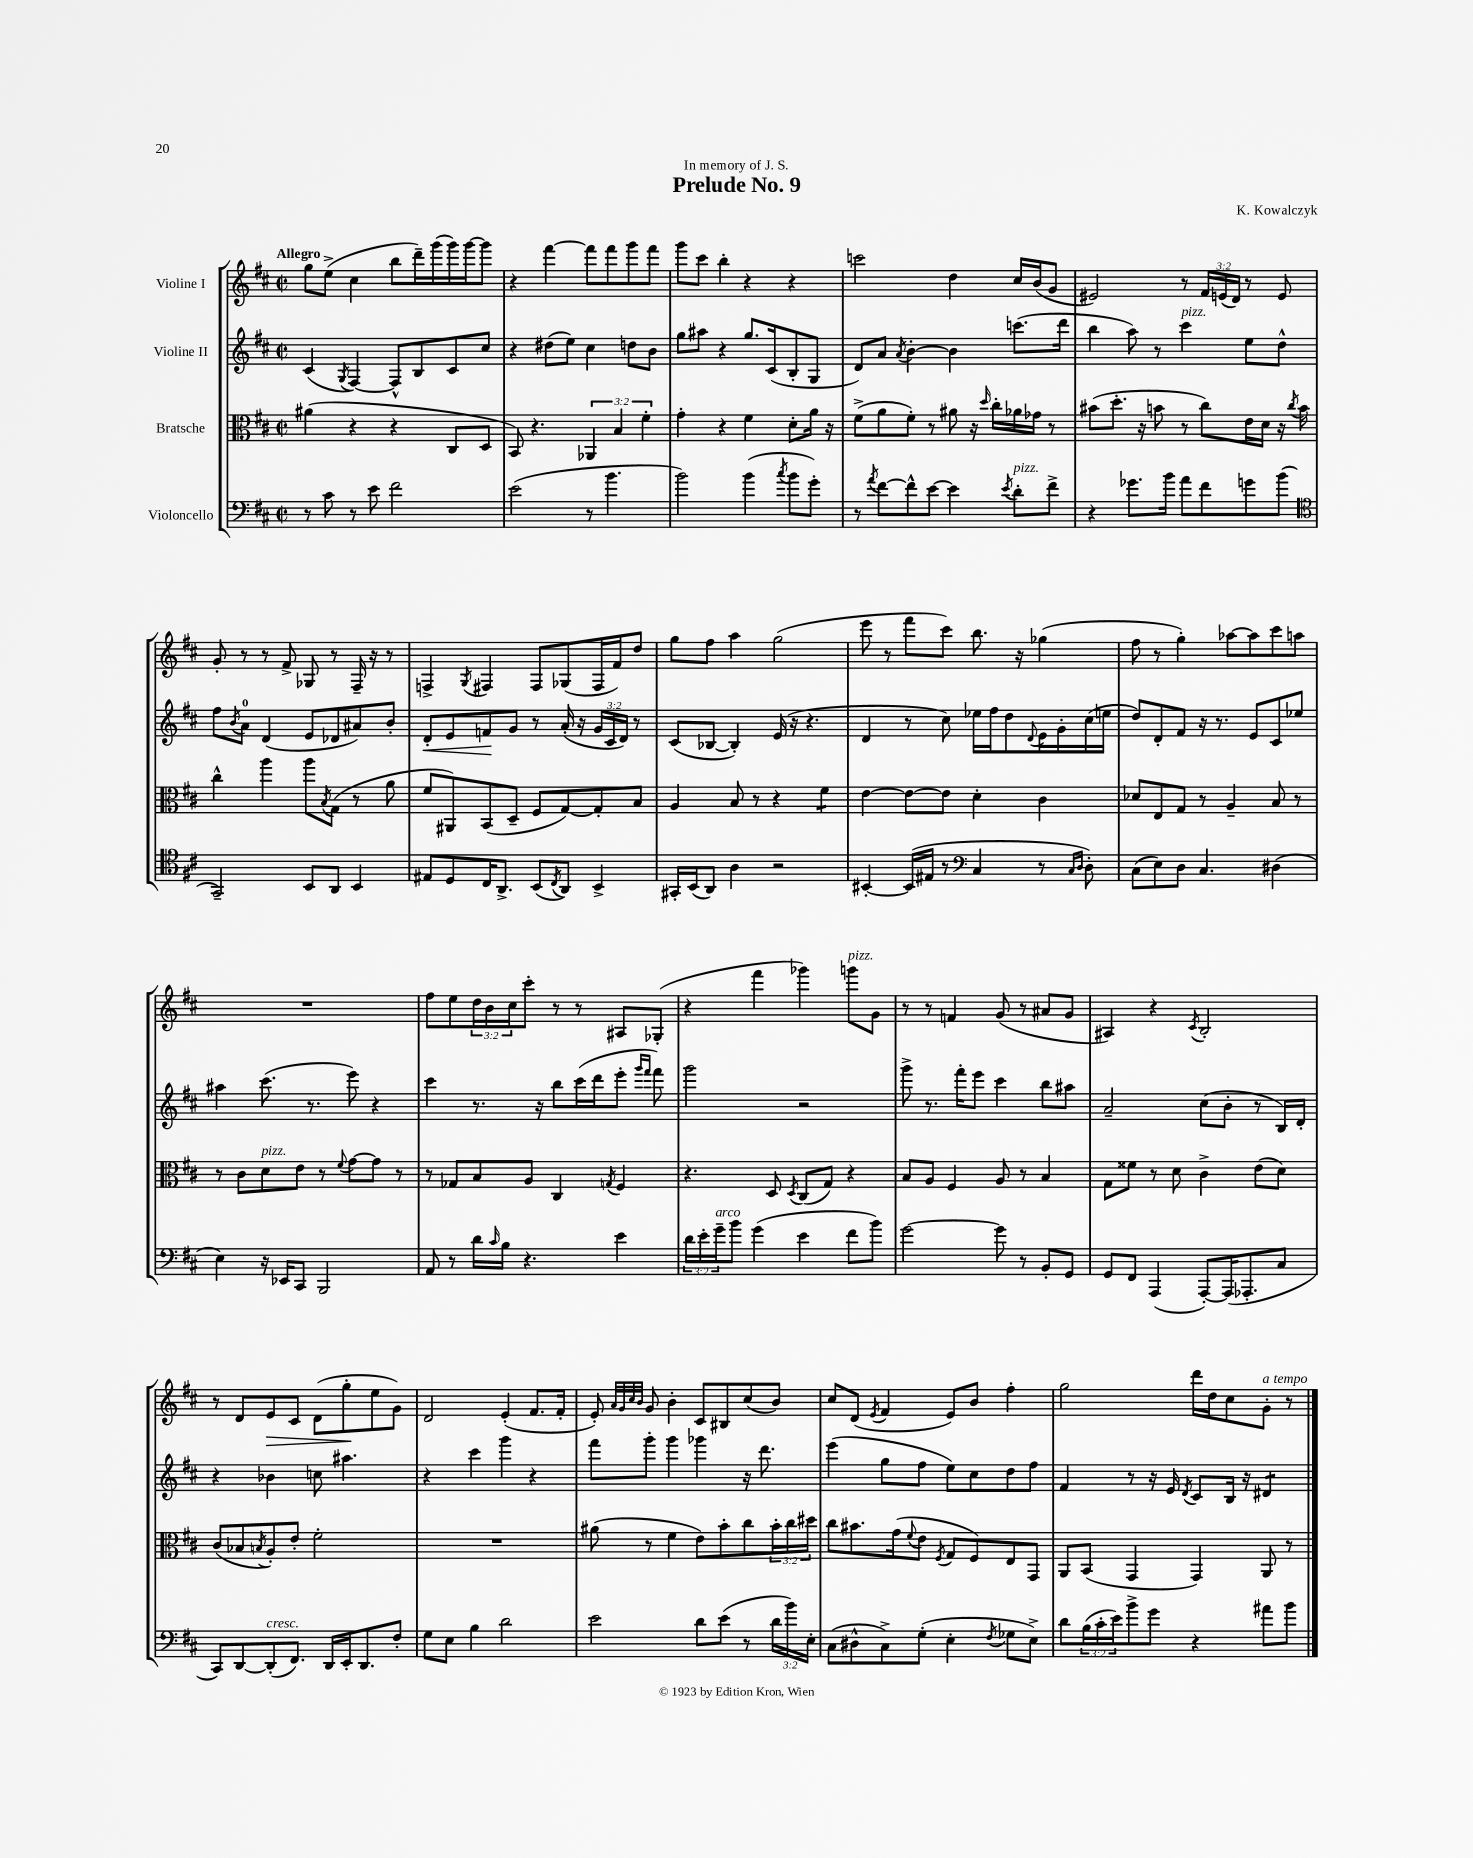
\header { title = "Prelude No. 9" composer = "K. Kowalczyk" dedication = "In memory of J. S." }
<<
\new StaffGroup <<
\new Staff = "s0" \with { instrumentName = "Violine I" } {
    \clef treble \key d \major \defaultTimeSignature \time 2/2 \override Staff.TupletNumber.text = #tuplet-number::calc-fraction-text \tempo "Allegro"
    g''8 e''8->( cis''4 b''8 d'''16--) g'''16( g'''16) g'''16~ g'''8 |
    r4 fis'''4~ fis'''8 fis'''8 g'''8 fis'''8 |
    g'''8 cis'''8 b''4-. r4 r4 |
    c'''2 d''4 cis''16 b'16( g'8 |
    eis'2) r8 \tuplet 3/2 { fis'16 e'16( d'16) } r8 e'8 |
    g'8-. r8 r8 fis'8-> ges8 r8 fis16-- r16 r8 |
    f4-> \acciaccatura { g8 } fis4 fis8 ges8( fis16 fis'16) d''8 |
    g''8 fis''8 a''4 g''2( |
    e'''8 r8 fis'''8 cis'''8) b''8. r16 ges''4( |
    fis''8 r8 g''4-.) aes''8~ aes''8 cis'''8 a''8 |
    R1 |
    fis''8 e''8 \tuplet 3/2 { d''16 b'16 cis''16 } cis'''8-. r8 r8 ais8 ges8-.( |
    r4 fis'''4 ges'''4) g'''8^\markup { \italic "pizz." } g'8 |
    r8 r8 f'4 g'8( r8 ais'8 g'8 |
    ais4) r4 \acciaccatura { cis'8 } b2-. |
    r8 d'8 e'8\> cis'8 d'8( g''8-.\! e''8 g'8) |
    d'2 e'4-.( fis'8. fis'16-. |
    e'8-.) \grace { a'32 g'32 cis''32 b'32 } g'8 b'4-. cis'8 bis8 cis''8( b'8) |
    cis''8 d'8( \acciaccatura { e'8 } fis'4 e'8) b'8 fis''4-. |
    g''2 d'''16 d''16 cis''8 g'8-.^\markup { \italic "a tempo" } r8 \bar "|." |
}
\new Staff = "s1" \with { instrumentName = "Violine II" } {
    \clef treble \key d \major \defaultTimeSignature \time 2/2 \override Staff.TupletNumber.text = #tuplet-number::calc-fraction-text
    cis'4( \acciaccatura { g8 } fis4~) fis8-^ b8 cis'8 cis''8 |
    r4 dis''8( e''8) cis''4 d''8 b'8 |
    g''8 ais''8 r4 g''8. cis'16( b8-. g8 |
    d'8) a'8 \acciaccatura { a'8 } b'4~-. b'4 c'''8.( d'''16 |
    b''4 a''8) r8 cis'''4^\markup { \italic "pizz." } e''8 d''8-^ |
    fis''8 \acciaccatura { b'8 } a'8-0 d'4( e'8 des'8 ais'8) b'8-. |
    d'8-.\< e'8 f'8\! g'8 r8 a'16-.( r16 \tuplet 3/2 { g'16 cis'16 d'16) } r8 |
    cis'8( bes8~ bes4-.) e'16( r16 r4. |
    d'4 r8 cis''8) ees''16 fis''16 d''8 \appoggiatura { d'8 } e'16 g'16-. cis''16( e''16 |
    d''8) d'8-. fis'8 r16 r8. e'8 cis'8 ees''8 |
    ais''4 cis'''8.( r8. e'''8) r4 |
    cis'''4 r8. r16 b''8 cis'''16( d'''16 e'''8-. \grace { g'''16 fis'''16 } fis'''8) |
    g'''2 r2 |
    g'''8-> r8. fis'''16-. e'''8 cis'''4 b''8 ais''8 |
    a'2-- cis''8( b'8-. r8 b16) d'16-. |
    r4 bes'4 c''8 ais''4. |
    r4 cis'''4 g'''4 r4 |
    fis'''8 g'''8-. g'''4 ges'''4 r16 d'''8. |
    e'''4( g''8 fis''8 e''8) cis''8 d''8 fis''8 |
    fis'4 r8 r16 e'16 \acciaccatura { d'8 } cis'8 b16 r16 dis'4:8 \bar "|." |
}
\new Staff = "s2" \with { instrumentName = "Bratsche" } {
    \clef alto \key d \major \defaultTimeSignature \time 2/2 \override Staff.TupletNumber.text = #tuplet-number::calc-fraction-text
    ais'4( r4 r4 cis8 d8 |
    b,8) r4. \tuplet 3/2 { aes,4 b4 fis'4-. } |
    g'4-. r4 fis'4 d'8-. a'16 r16 |
    fis'8->( a'8 fis'8-.) r8 ais'8 r16 \grace { d''16 } cis''16-. aes'16 ges'16 r8 |
    bis'8( d''8.-. r16 b'8 r8 cis''8) e'16 d'16 r16 \acciaccatura { cis''8 } b'16 |
    cis''4-^ a''4 a''8 \acciaccatura { b8 } g8( r8 a'8 |
    fis'8 ais,8) b,8( d8-- fis8 g8~) g8-. b8 |
    a4 b8 r8 r4 fis'4:8 |
    e'4~ e'8~ e'8 d'4-. cis'4 |
    des'8 e8 g8 r8 a4-- b8 r8 |
    r8 cis'8 d'8^\markup { \italic "pizz." } e'8 r8 \appoggiatura { fis'8 } g'8~ g'8 r8 |
    r8 ges8 b8 a8 cis4 \acciaccatura { g8 } fis4 |
    r4. d8 \acciaccatura { d8 } cis8( g8) r4 |
    b8 a8 fis4 a8 r8 b4 |
    g8 fisis'8 r8 d'8 cis'4-> e'8( d'8) |
    cis'8( bes8 \acciaccatura { b8 } a8-.) e'8-. fis'2-. |
    R1 |
    ais'8( r8 fis'4 e'8) b'8-. cis''8 \tuplet 3/2 { b'16-. cis''16 dis''16 } |
    cis''8 bis'8. g'16( \appoggiatura { fis'8 } e'8 \acciaccatura { fis8 } g8 fis8) e8 g,8 |
    a,8 b,8( g,4 g,4) a,8 r8 \bar "|." |
}
\new Staff = "s3" \with { instrumentName = "Violoncello" } {
    \clef bass \key d \major \defaultTimeSignature \time 2/2 \override Staff.TupletNumber.text = #tuplet-number::calc-fraction-text
    r8 cis'8 r8 e'8 fis'2 |
    e'2( r8 b'4. |
    b'2) b'4( \acciaccatura { cis''8 } b'8 g'8-.) |
    r8 \acciaccatura { a'8 } fis'8~ fis'8-^ e'8~ e'4 \acciaccatura { e'8 } d'8-.^\markup { \italic "pizz." } fis'8-> |
    r4 ges'8. b'16 a'8 fis'8 g'8 b'8( |
    \clef tenor g,2--) b,8 a,8 b,4 |
    eis8 d8 cis16 a,8.-> b,8( \acciaccatura { cis8 } a,8) b,4-> |
    gis,16-. b,16( a,8) a4 r2 |
    bis,4~-. bis,16( eis16 r8 \clef bass cis4 r8 \grace { cis16 d16 } d8-.) |
    cis8( e8) d8 cis4. dis4( |
    e4) r16 ees,16 cis,8 b,,2 |
    a,8 r8 d'16 \grace { cis'16 } b16 r4. e'4 |
    \tuplet 3/2 { d'16 e'16-. g'16--^\markup { \italic "arco" } } b'8 g'4( e'4 fis'8 b'8) |
    g'2~ g'8 r8 b,8-. g,8 |
    g,8 fis,8 a,,4( a,,8~-.) a,,16( aes,,8.-. cis8 |
    cis,8) d,8~ d,8-.^\markup { \italic "cresc." }( fis,8.) d,16 e,16-. d,8. fis8-. |
    g8 e8 b4 d'2 |
    e'2 d'8 e'8( r8 \tuplet 3/2 { d'16 b'16) e16-. } |
    cis8( dis8-^ cis8->) g8-.( e4-. \acciaccatura { fis8 } ges8 e8->) |
    d'8 \tuplet 3/2 { b16( cis'16-. e'16) } b'8-> g'8 r4 ais'8 b'8 \bar "|." |
}
>>
>>
\layout { \context { \Score \remove "Bar_number_engraver" } }
